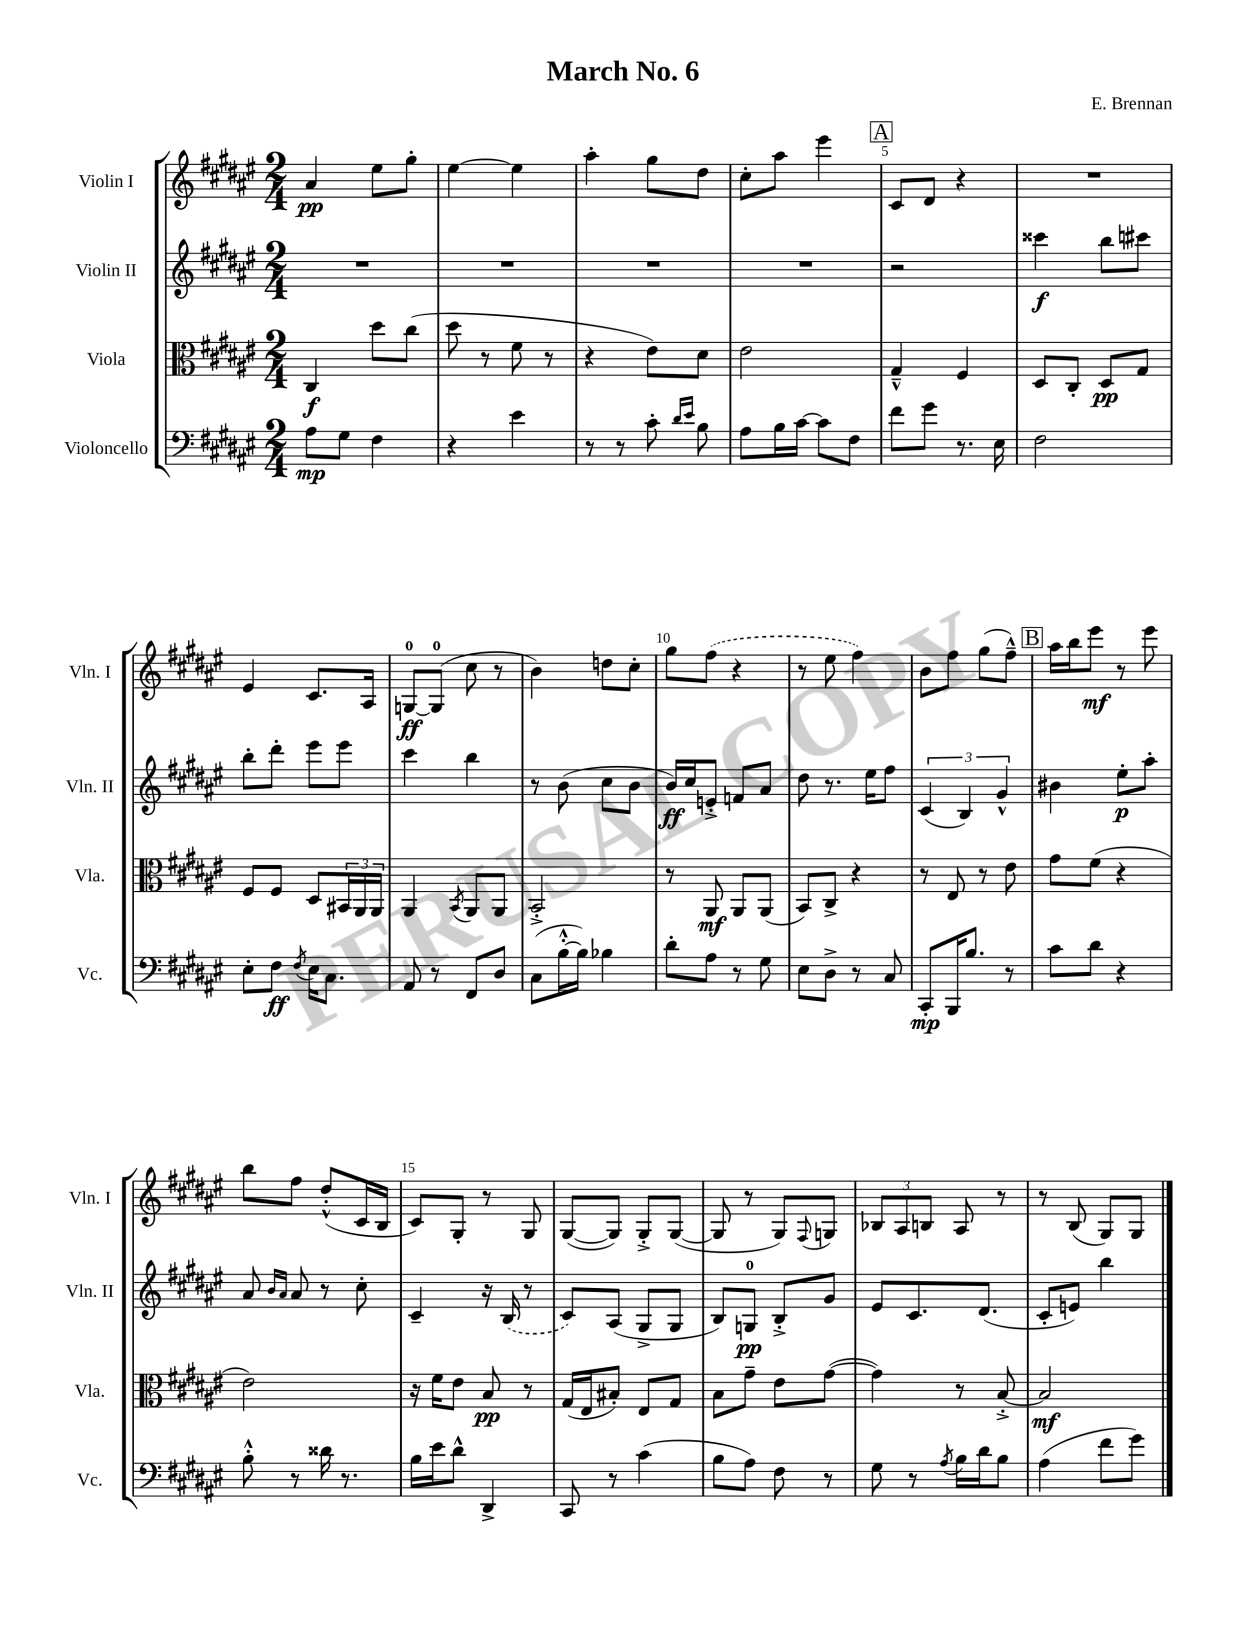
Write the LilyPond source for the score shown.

\header { title = "March No. 6" composer = "E. Brennan" }
<<
\new StaffGroup <<
\new Staff = "s0" \with { instrumentName = "Violin I" shortInstrumentName = "Vln. I" } {
    \clef treble \key fis \major \numericTimeSignature \time 2/4
    ais'4\pp eis''8 gis''8-. |
    eis''4~ eis''4 |
    ais''4-. gis''8 dis''8 |
    cis''8-. ais''8 eis'''4 |
    \mark \markup { \box "A" } cis'8 dis'8 r4 |
    R2 |
    eis'4 cis'8. ais16 |
    g8-0~\ff g8-0( cis''8 r8 |
    b'4) d''8 cis''8-. |
    gis''8 \once \slurDashed fis''8( r4 |
    r8 eis''8 fis''4) |
    b'8 fis''8 gis''8( fis''8---^) |
    \mark \markup { \box "B" } ais''16 b''16 eis'''8\mf r8 eis'''8 |
    b''8 fis''8 dis''8-.-^( cis'16 b16 |
    cis'8) gis8-. r8 gis8 |
    gis8~( gis8) gis8-.-> gis8~( |
    gis8 r8 gis8) \appoggiatura { fis8 } g8 |
    \tuplet 3/2 { bes8 ais8 b8 } ais8 r8 |
    r8 b8( gis8) gis8 \bar "|." |
}
\new Staff = "s1" \with { instrumentName = "Violin II" shortInstrumentName = "Vln. II" } {
    \clef treble \key fis \major \numericTimeSignature \time 2/4
    R2 |
    R2 |
    R2 |
    R2 |
    \mark \markup { \box "A" } r2 |
    cisis'''4\f b''8 cis'''8 |
    b''8-. dis'''8-. eis'''8 eis'''8 |
    cis'''4 b''4 |
    r8 b'8( cis''8 b'8 |
    b'16\ff) cis''16 e'8-.-> f'8 ais'8 |
    dis''8 r8. eis''16 fis''8 |
    \tuplet 3/2 { cis'4( b4) gis'4-^ } |
    \mark \markup { \box "B" } bis'4 eis''8-.\p ais''8-. |
    ais'8 \grace { b'16 ais'16 } ais'8 r8 cis''8-. |
    cis'4-- r16 \once \slurDashed b16( r8 |
    cis'8) ais8( gis8-> gis8 |
    b8) g8-0\pp b8-.-> gis'8 |
    eis'8 cis'8. dis'8.( |
    cis'8-. e'8) b''4 \bar "|." |
}
\new Staff = "s2" \with { instrumentName = "Viola" shortInstrumentName = "Vla." } {
    \clef alto \key fis \major \numericTimeSignature \time 2/4
    cis4\f dis''8 cis''8( |
    dis''8 r8 fis'8 r8 |
    r4 eis'8) dis'8 |
    eis'2 |
    \mark \markup { \box "A" } gis4---^ fis4 |
    dis8 cis8-. dis8\pp gis8 |
    fis8 fis8 dis8 \tuplet 3/2 { bis,16 ais,16 ais,16 } |
    ais,4 \acciaccatura { b,8 } ais,8 ais,8 |
    b,2-.-> |
    r8 ais,8\mf ais,8 ais,8( |
    b,8) cis8-> r4 |
    r8 eis8 r8 eis'8 |
    \mark \markup { \box "B" } gis'8 fis'8( r4 |
    eis'2) |
    r16 fis'16 eis'8 b8\pp r8 |
    gis16( eis16 bis8-.) eis8 gis8 |
    b8 gis'8-- eis'8 gis'8~( |
    gis'4) r8 b8~-.-> |
    b2\mf \bar "|." |
}
\new Staff = "s3" \with { instrumentName = "Violoncello" shortInstrumentName = "Vc." } {
    \clef bass \key fis \major \numericTimeSignature \time 2/4
    ais8\mp gis8 fis4 |
    r4 eis'4 |
    r8 r8 cis'8-. \grace { dis'16 eis'16 } b8 |
    ais8 b16 cis'16~ cis'8 fis8 |
    \mark \markup { \box "A" } fis'8 gis'8 r8. eis16 |
    fis2 |
    eis8-. fis8\ff \acciaccatura { fis8 } eis16 cis8. |
    ais,8 r8 fis,8 dis8 |
    cis8( b16~-.-^ b16) bes4 |
    dis'8-. ais8 r8 gis8 |
    eis8 dis8-> r8 cis8 |
    cis,8-.\mp b,,16 b8. r8 |
    \mark \markup { \box "B" } cis'8 dis'8 r4 |
    b8-.-^ r8 disis'16 r8. |
    b16 eis'16 dis'8-^ dis,4-> |
    cis,8 r8 cis'4( |
    b8 ais8) fis8 r8 |
    gis8 r8 \acciaccatura { ais8 } b16 dis'16 b8 |
    ais4( fis'8 gis'8) \bar "|." |
}
>>
>>
\layout { \context { \Score \override BarNumber.break-visibility = ##(#f #t #t) barNumberVisibility = #(every-nth-bar-number-visible 5) } }
